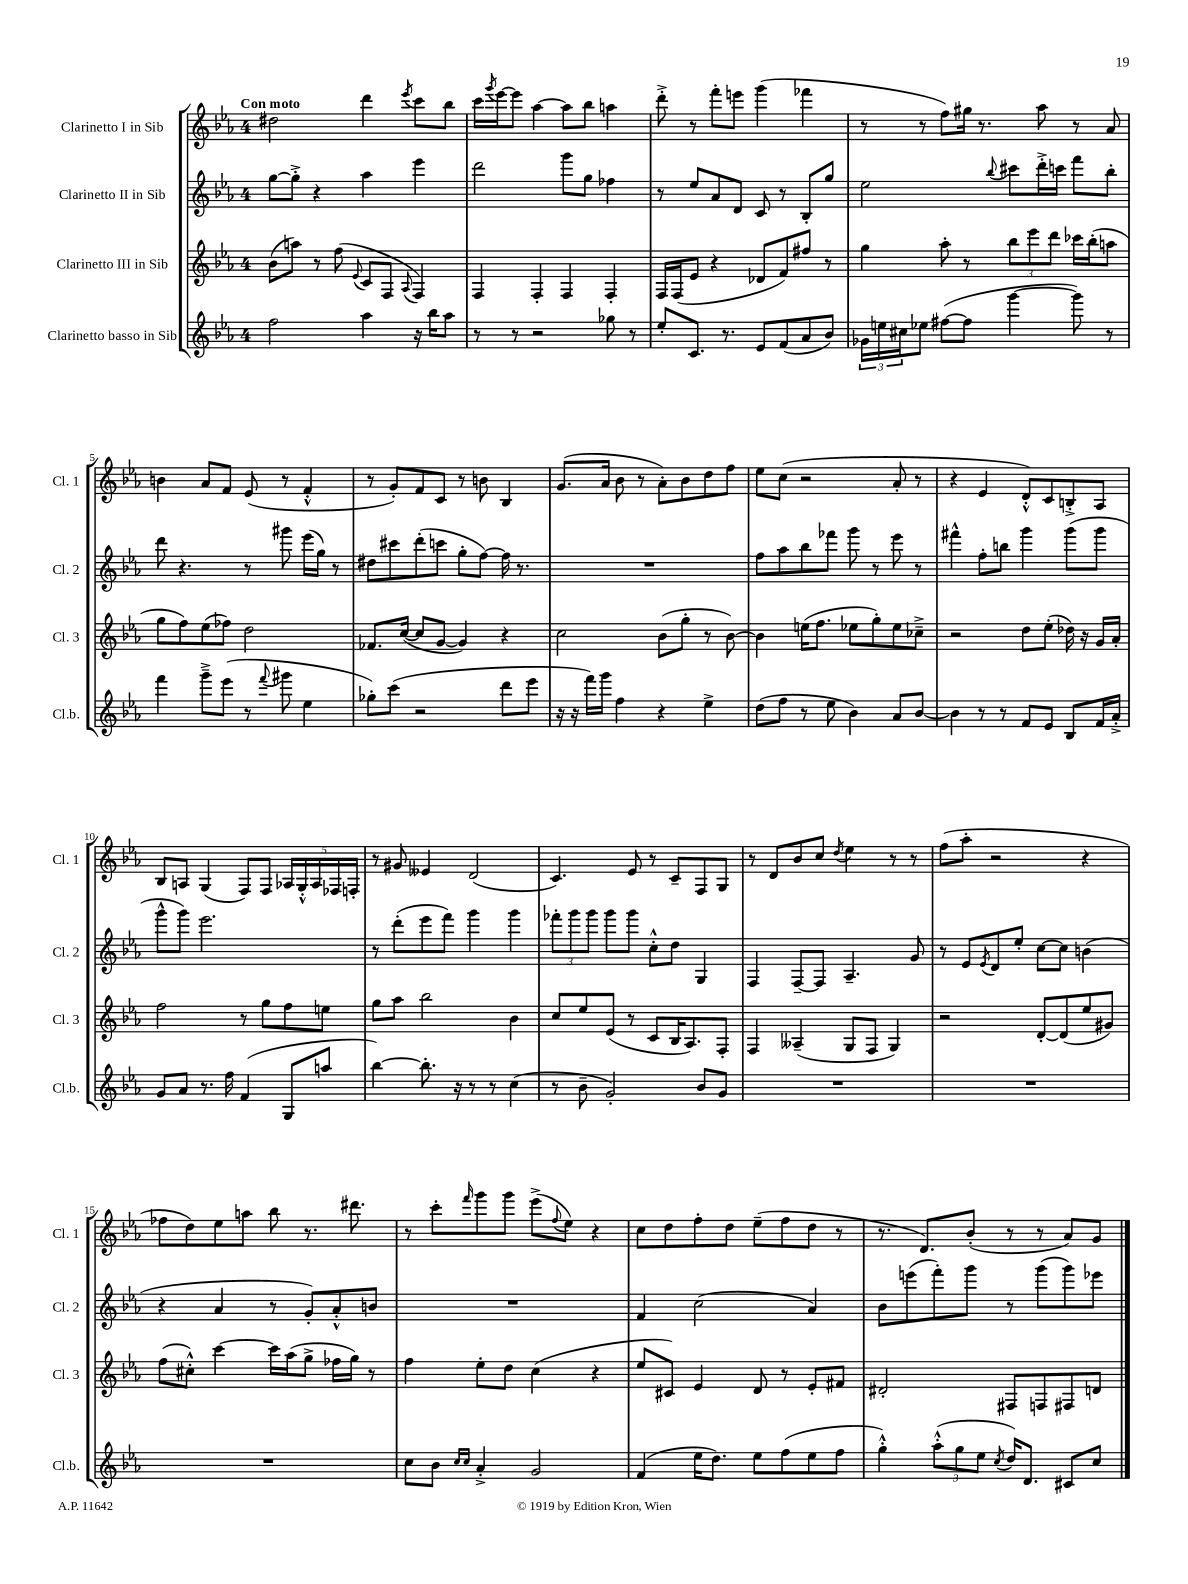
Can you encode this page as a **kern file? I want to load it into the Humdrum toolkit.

**kern	**kern	**kern	**kern
*staff4	*staff3	*staff2	*staff1
*clefG2	*clefG2	*clefG2	*clefG2
*k[b-e-a-]	*k[b-e-a-]	*k[b-e-a-]	*k[b-e-a-]
*M4/4	*M4/4	*M4/4	*M4/4
2ff\	(8b-\L	[8gg\L	2dd#\
.	8aa\J)	8gg'^\]J	.
.	8r	4r	.
.	(8ff\	.	.
.	8qqe-/	.	.
4aa-\	8c/L	4aa-\	4ddd\
.	8F/J	.	.
.	8qqA-/	.	8qeee-/
16r	4F/)	4eee-\	8ccc\L
16bb-\LK	.	.	.
8aa-\J	.	.	8bb-\J
=	=	=	=
8r	4F/	2ddd\	16ccc\LL
.	.	.	8qggg/
.	.	.	[16eee-\J
8r	.	.	8eee-\]J
2r	4F'/	.	[4aa-\
.	4F/	8ggg\L	8aa-\]L
.	.	8gg\J	8bb-\J
8gg-\	4F'/	4ff-\	4aa\
8r	.	.	.
=	=	=	=
8ee-'/L	16F/LL	8r	8ddd'^\
.	(16F/J	.	.
8.c/J	8e-/J	8ee-/L	8r
.	4r	8a-/	8fff'\L
8.r	.	.	.
.	.	8d/J	8eee\J
8e-/L	8d-/L	8c/	(4ggg\
(8f/	8f/)	8r	.
8a-/	8ff#/J	8B-'/L	4fff-\
8b-/J)	8r	8gg/J	.
=	=	=	=
24g-\LL	4gg\	2ee-\	8r
24ee\	.	.	.
24cc#\J	.	.	.
8ee-\J	.	.	8r
([8ff#\L	8aa-'\	.	8ff\L)
8ff#\]J	8r	.	16gg#\Jk
.	.	.	8.r
.	.	8qqbb-/	.
[4ggg\	12bb-\L	8ccc#\L	.
.	12eee-\	.	.
.	.	16ddd'^\L	8aa-\
.	12ddd\J	.	.
.	.	16ccc\JJ	.
8ggg\])	16ccc-\LL	8fff\L	8r
.	(16bb-'\J	.	.
8r	8aa\J	8bb-'\J	8a-/
=	=	=	=
4fff\	8gg\L	8ddd\	4b\
.	8ff\)	4.r	.
8ggg~^\L	(8ee-\	.	8a-/L
(8eee-\J	8ff-\J)	.	8f/J
8r	2dd\	8r	(8e-/
8qqfff/	.	.	.
8ggg#\	.	8ggg#\	8r
4ee-\	.	(16eee-\LL	4f'^^/
.	.	16gg\JJ)	.
.	.	8r	.
=	=	=	=
8gg-'\L)	8.f-/L	8dd#\L	8r
(8ccc\J	.	8ccc#\	8g'/L)
.	([16cc/Jk	.	.
2r	8cc/]L	(8ddd'\	8f/
.	[8g/J	8ccc\J	8c/J
.	4g/])	8gg'\L	8r
.	.	[8ff\J)	8b\
8ddd\L	4r	16ff\]	4B-/
.	.	8.r	.
8eee-\J	.	.	.
=	=	=	=
16r	2cc\	1r	(8.g/L
16r	.	.	.
16fff\LL)	.	.	.
16ggg\JJ	.	.	16a-/Jk
4ff\	.	.	8b-\
.	.	.	8r
4r	(8b-\L	.	8a-'\L)
.	8gg'\J	.	8b-\
4ee-^\	8r	.	8dd\
.	[8b-\)	.	8ff\J
=	=	=	=
(8dd\L	4b-\]	8ff\L	8ee-\L
8ff\J	.	8aa-\	(8cc\J
8r	(16ee\LK	8bb-\	2r
.	8.ff\J	.	.
8ee-\	.	8fff-\J	.
4b-\)	8ee-\L	8ggg\	.
.	8gg'\)	8r	.
8a-/L	8ee-\	8eee-\	8a-'/
[8b-/J	8cc-~^\J	8r	8r
=	=	=	=
4b-\]	2r	4fff#^^\	4r
8r	.	8ff'\L	4e-/
8r	.	8bb\J	.
8f/L	8dd\L	4ggg\	8d'^^/L)
8e-/J	(8ee-'\J	.	8c/
8B-/L	16dd-\)	(8ggg\L	8B'^/
.	16r	.	.
16f/L	16g/LL	8ggg\J	8A-/J
16a-'^/JJ	16a-'/JJ	.	.
=	=	=	=
8g/L	2ff\	8ggg^^\L	8B-/L
8a-/J	.	8ggg\J)	8A/J
8.r	.	2.eee-\	(4G/
16ff\	.	.	.
(4f/	8r	.	8F/L)
.	8gg\L	.	8F/J
8G/L	8ff\	.	20A-/LL
.	.	.	20G'^^/
.	.	.	20A-/
8aa/J	8ee\J	.	.
.	.	.	20F-/
.	.	.	20F'/JJ
=	=	=	=
[4bb-\)	8gg\L	8r	8r
.	8aa-\J	(8ddd'\L	8g#/
8.bb-'\]	2bb-\	8eee-\	4e--/
.	.	8fff\J)	.
16r	.	.	.
8r	.	4ggg\	(2d/
8r	.	.	.
(4cc\	4b-\	4ggg\	.
=	=	=	=
8r	8cc/L	12fff-'\L	4.c/)
.	.	12ggg\	.
8b-~\	8ee-/	.	.
.	.	12ggg\J	.
2g'/)	(8e-/J	8ggg\L	.
.	8r	8ggg\J	8e-/
.	8c/L	8cc'^^\L	8r
.	16B-/K	8dd\J	8c~/L
.	8.A-/)	.	.
8b-/L	.	4G/	8F/
8g/J	8F'/J	.	8G/J
=	=	=	=
1r	4F/	4F/	8r
.	.	.	8d/L
.	(4A--~/	[8F~/L	8b-/
.	.	8F/]J	8cc/J
.	.	.	8qdd/
.	8G/L	4.A-~/	4ee-\
.	8F/J	.	.
.	4G/)	.	8r
.	.	8g/	8r
=	=	=	=
1r	2r	8r	(8ff\L
.	.	8e-/L	8aa-'\J
.	.	8qe-/	.
.	.	8d/	2r
.	.	8ee-'/J	.
.	[8d'/L	[8cc\L	.
.	(8d/]	8cc\]J	.
.	8ee-/	(4b\	4r
.	8g#/J)	.	.
=	=	=	=
1r	(8ff\L	4r	8ff-\L
.	8cc#'^^\J)	.	8dd\)
.	[4ccc\	4a-/	8ee-\
.	.	.	8aa\J
.	16ccc\]LL	8r	8bb-\
.	(16aa-\J	.	.
.	8gg^\J	8g'/L)	8.r
.	16ff-\LL	8a-'^^/	.
.	16gg\JJ)	.	8.ddd#\
.	8r	8b/J	.
=	=	=	=
8cc\L	4ff\	1r	8r
8b-\J	.	.	8ccc'\L
16qqcc/LL	.	.	.
16qqcc/JJ	.	.	16qqfff/
4a-'^/	8ee-'\L	.	8ggg\
.	8dd\J	.	8ggg\J
2g/	(4cc\	.	(8eee-^\L
.	.	.	8qqff/
.	.	.	8ee-\J)
.	4r	.	4r
=	=	=	=
(4f/	8ee-/L	4f/	8cc\L
.	8c#/J)	.	8dd\
16ee-\LK	4e-/	(2cc\	8ff'\
8.dd\J)	.	.	.
.	.	.	8dd\J
8ee-\L	8d/	.	(8ee-~\L
(8ff\	8r	.	8ff\
8ee-\	8e-'/L	4a-/)	8dd\J
8ff\J	8f#/J	.	8r
=	=	=	=
4gg'^^\)	2d#'/	8b-\L	8.r
.	.	(8eee\	.
.	.	.	8.d/L)
(12aa-'^^\L	.	8fff'\)	.
12gg\	.	.	.
.	.	8ggg\J	(8b-'/J
12ee-\J	.	.	.
8qcc/	.	.	.
16dd/LK)	8F#/L	8r	8r
8.d/J	.	.	.
.	8F/	(8ggg\L	8r
8c#/L	8F#/	8ggg\)	8a-/L)
8cc/J	8d/J	8eee-\J	8g/J
==	==	==	==
*-	*-	*-	*-
